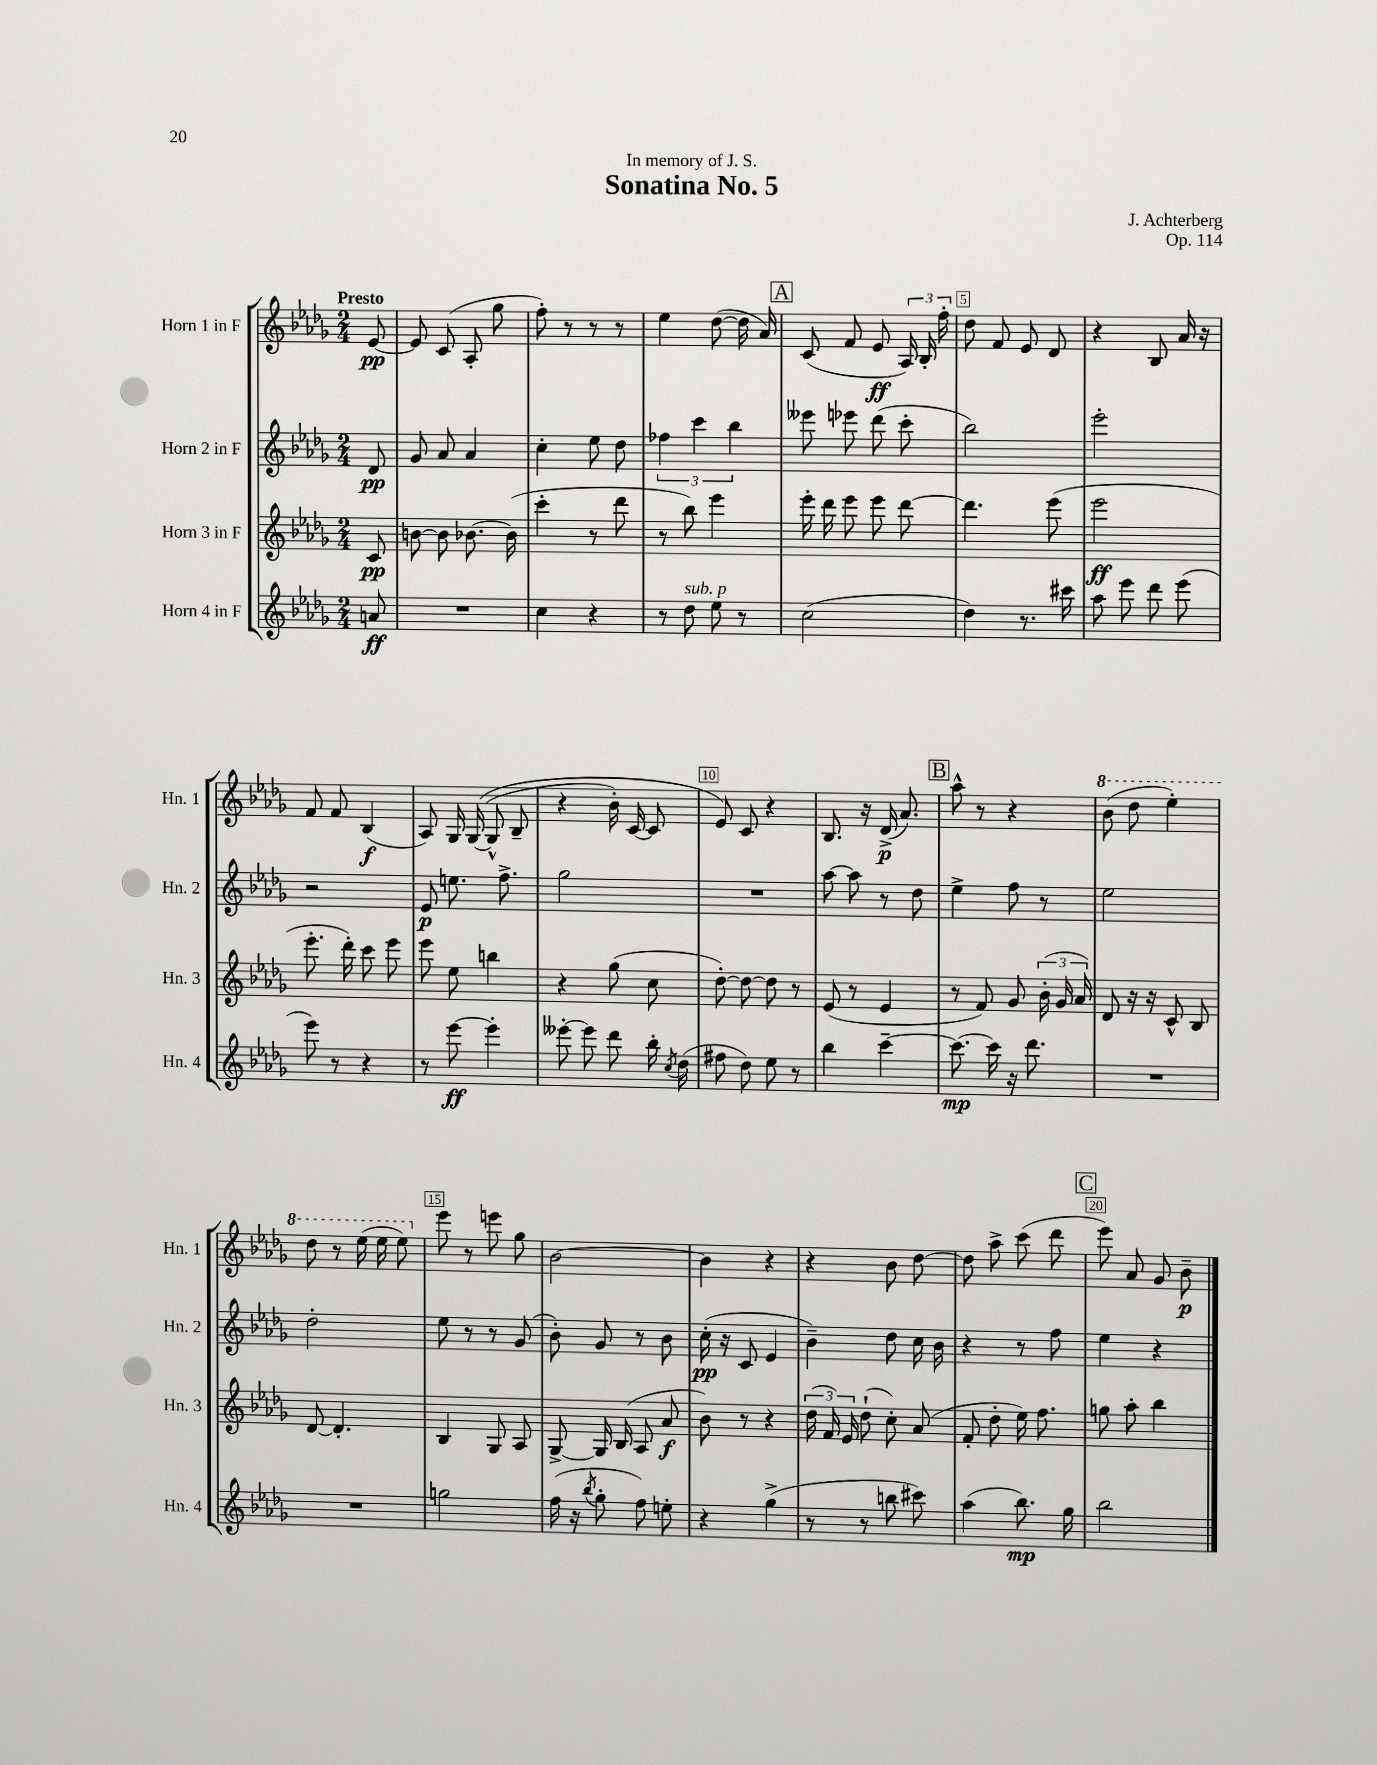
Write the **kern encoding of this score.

**kern	**kern	**kern	**kern
*staff4	*staff3	*staff2	*staff1
*clefG2	*clefG2	*clefG2	*clefG2
*k[b-e-a-d-g-]	*k[b-e-a-d-g-]	*k[b-e-a-d-g-]	*k[b-e-a-d-g-]
*M2/4	*M2/4	*M2/4	*M2/4
8a/	8c/	8d-/	[8e-/
=	=	=	=
2r	[8b\	8g-/	8e-/]
.	8b\]	8a-/	(8c/
.	[8.b-\	4a-/	8A-'/
.	.	.	8gg-\
.	(16b-\]	.	.
=	=	=	=
4cc\	4ccc'\	4cc'\	8ff'\)
.	.	.	8r
4r	8r	8ee-\	8r
.	8ddd-\	8dd-\	8r
=	=	=	=
8r	8r	6ff-\	4ee-\
8dd-\	8bb-\)	.	.
.	.	6ccc\	.
8ee-\	4eee-\	.	([8dd-\
.	.	6bb-\	.
8r	.	.	16dd-\]
.	.	.	16a-/)
=	=	=	=
(2cc\	16eee-'\	8eee--\	(8c/
.	16ddd-\	.	.
.	8eee-\	8eee-\	8f/
.	8eee-\	(8ddd-\	8e-/
.	[8ddd-\	8ccc'\	24A-/)
.	.	.	24B-'/
.	.	.	24ff'\
=	=	=	=
4dd-\)	4.ddd-\]	2bb-\)	8dd-\
.	.	.	8f/
8.r	.	.	8e-/
.	(8eee-\	.	8d-/
16ccc#\	.	.	.
=	=	=	=
8aa-\	2eee-\	2eee-'\	4r
8eee-\	.	.	.
8ddd-\	.	.	8B-/
(8eee-\	.	.	16a-/
.	.	.	16r
=	=	=	=
8eee-\)	8.eee-'\	2r	8f/
8r	.	.	8f/
.	16ddd-'\)	.	.
4r	8ccc\	.	(4B-/
.	8eee-\	.	.
=	=	=	=
8r	8eee-\	8e-/	8A-/)
[8eee-\	8ee-\	8.ee\	16G-/
.	.	.	&(([16G-/
4eee-'\]	4bb\	.	8G-^^/]
.	.	8.ff^\	.
.	.	.	8B-~/
=	=	=	=
[8eee--'\	4r	2gg-\	4r
8eee--\]	.	.	.
8ddd-\	(8gg-\	.	16b-'\)
.	.	.	[16c/
16bb-'\	8cc\	.	8c/]
8qcc/	.	.	.
(16dd-\	.	.	.
=	=	=	=
8ff#\	[8dd-'\)	2r	8e-/&)
8dd-\)	8dd-\_	.	8c/
8ee-\	8dd-\]	.	4r
8r	8r	.	.
=	=	=	=
4bb-\	(8e-/	[8aa-\	8.B-/
.	8r	8aa-\]	.
.	.	.	16r
[4ccc~\	4e-/	8r	(16d-^/
.	.	.	8.a-/)
.	.	8dd-\	.
=	=	=	=
8.ccc\_	8r	4ee-^\	8aa-^^\
.	8f/)	.	8r
16ccc\]	.	.	.
16r	8g-/	8ff\	4r
8.ddd-\	.	.	.
.	(24b-'\	8r	.
.	24g-/	.	.
.	24a-/)	.	.
=	=	=	=
2r	8d-/	2ee-\	(8bb-\
.	16r	.	8ddd-\
.	16r	.	.
.	8c^^/	.	4eee-'\)
.	8B-/	.	.
=	=	=	=
2r	[8d-/	2dd-'\	8ddd-\
.	4.d-'/]	.	8r
.	.	.	(16eee-\
.	.	.	16eee-\
.	.	.	8eee-\)
=	=	=	=
2gg\	4B-/	8ee-\	8eee-\
.	.	8r	8r
.	8G-/	8r	8eee\
.	8A-/	(8g-/	8gg-\
=	=	=	=
(16ff\	[8G-^/	8b-'\)	[2b-\
16r	.	.	.
8qbb-/	.	.	.
8gg-'\	16G-/]	8g-/	.
.	(16B-/	.	.
8ff\)	8A-/	8r	.
8ee'\	8a-/	8b-\	.
=	=	=	=
4r	8b-\)	(16cc'\	4b-\]
.	.	16r	.
.	8r	8c/	.
(4gg-^\	4r	4e-/	4r
=	=	=	=
8r	(24dd-\	4b-~\)	4r
.	24f/)	.	.
.	24e-/	.	.
8r	(8dd-`\	.	.
8bb\	8cc'\)	8dd-\	8b-\
8ccc#\)	(8a-/	16cc\	[8dd-\
.	.	16b-\	.
=	=	=	=
(4aa-\	8f'/	4r	8dd-\]
.	8dd-'\	.	8aa-^\
8.bb-\)	16ee-\)	8r	(8ccc\
.	8.ff\	.	.
.	.	8ff\	8ddd-\
16gg-\	.	.	.
=	=	=	=
2bb-\	8gg\	4ee-\	8eee-\)
.	8aa-'\	.	8a-/
.	4bb-\	4r	8g-/
.	.	.	8b-~\
==	==	==	==
*-	*-	*-	*-
